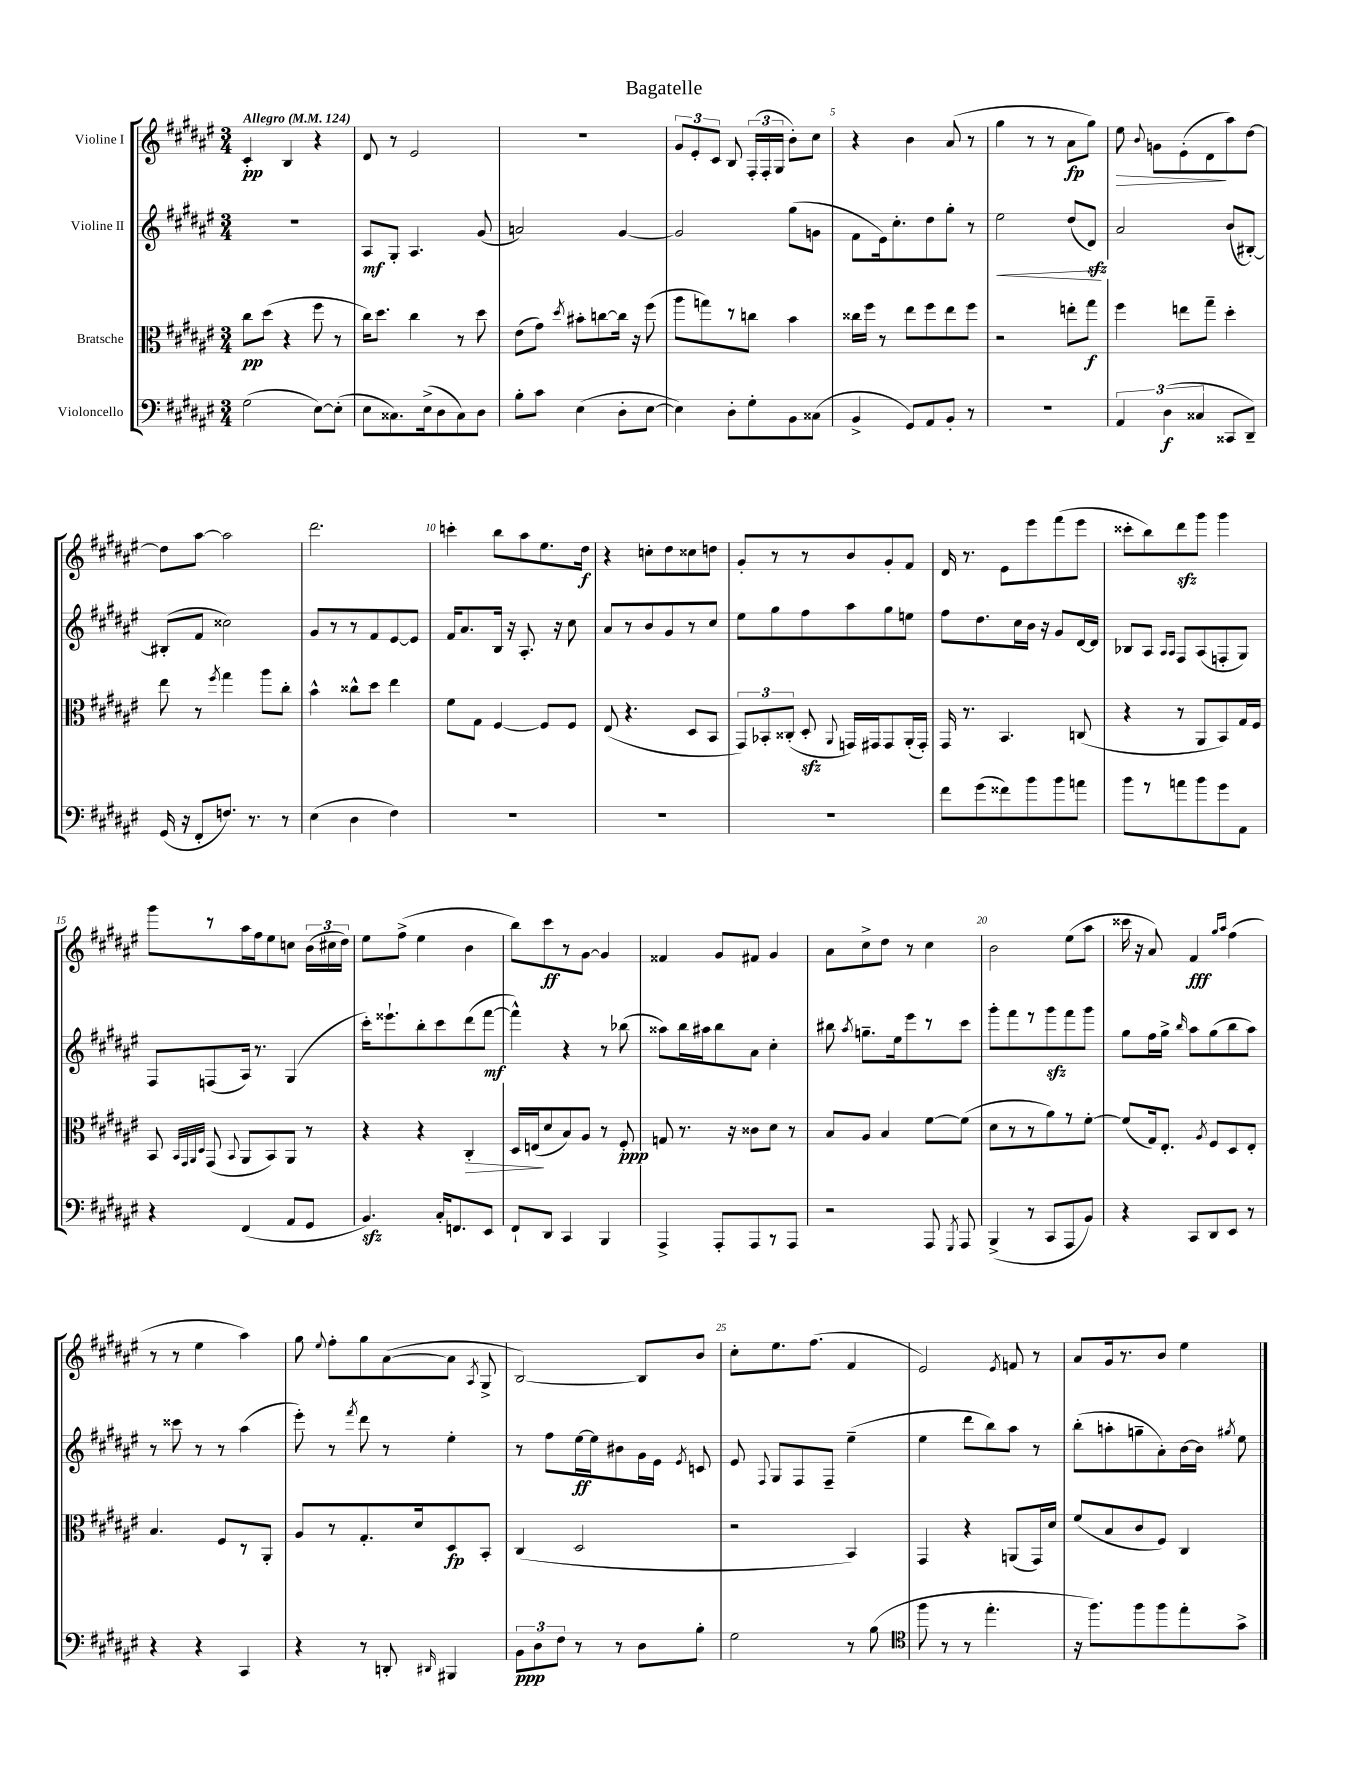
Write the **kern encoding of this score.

**kern	**kern	**kern	**kern
*staff4	*staff3	*staff2	*staff1
*clefF4	*clefC3	*clefG2	*clefG2
*k[f#c#g#d#a#e#]	*k[f#c#g#d#a#e#]	*k[f#c#g#d#a#e#]	*k[f#c#g#d#a#e#]
*M3/4	*M3/4	*M3/4	*M3/4
*MM124	*MM124	*MM124	*MM124
(2G#	8cc#	2.r	4c#'
.	(8dd#	.	.
.	4r	.	4B
[8E#)	8ff#	.	4r
(8E#']	8r	.	.
=	=	=	=
8E#	16cc#)	8A#	8d#
.	8.dd#	.	.
8.C##)	.	8G#'	8r
.	4cc#	4.A#	2e#
(16E#^	.	.	.
8D#	.	.	.
8C##)	8r	.	.
8D#	8dd#	(8g#	.
=	=	=	=
8B'	(8e#	2a)	2.r
8c#	8g#)	.	.
.	8qdd#	.	.
(4E#	8b#'	.	.
.	[8cc	.	.
8D#'	16cc]	[4g#	.
.	16r	.	.
[8E#	(8ff#	.	.
=	=	=	=
4E#])	8aa#	2g#]	12g#
.	.	.	12e#'
.	8gg)	.	.
.	.	.	12c#
8D#'	8r	.	8B
8G#'	8cc	.	(24F#'
.	.	.	24F#'
.	.	.	24G#
8BB	4b	(8gg#	8b')
(8C##	.	8g	8cc#
=	=	=	=
4BB^	16cc##	8f#	4r
.	16ff#	.	.
.	8r	16e#)	.
.	.	8.cc#'	.
8GG#)	8ee#	.	4b
8AA#	8ff#	8dd#	.
8BB'	8ee#	8gg#'	(8a#
8r	8ff#	8r	8r
=	=	=	=
2.r	2r	2ee#	4gg#
.	.	.	8r
.	.	.	8r
.	8ee'	(8dd#	8a#
.	8gg#	8d#)	8gg#)
=	=	=	=
6AA#	4ff#	2a#	8ee#
.	.	.	8qqb
.	.	.	8g
(6D#	.	.	.
.	8ee	.	(8e#'
6C##	.	.	.
.	8gg#~	.	8d#
8CC##	4dd#'	(8b	8aa#)
8DD#~)	.	[8B#')	[8dd#
=	=	=	=
(16GG#	8ee#	(8B#']	8dd#]
16r	.	.	.
8FF#'	8r	8f#	[8aa#
.	8qff#	.	.
8.F)	4gg#	2cc##)	2aa#]
8.r	.	.	.
.	8aa#	.	.
8r	8cc#'	.	.
=	=	=	=
(4E#	4b^^	8g#	2.ddd#
.	.	8r	.
4D#	8cc##^^	8r	.
.	8dd#	8f#	.
4F#)	4ee#	[8e#	.
.	.	8e#]	.
=	=	=	=
2.r	8f#	16f#	4ccc'
.	.	8.a#	.
.	8G#	.	.
.	[4F#	16B	8bb
.	.	16r	.
.	.	8.A#'	8aa#
.	8F#]	.	8.ee#
.	.	16r	.
.	8F#	8cc#	.
.	.	.	16dd#
=	=	=	=
2.r	(8E#	8a#	4r
.	4.r	8r	.
.	.	8b	8cc'
.	.	8g#	8dd#
.	8D#	8r	8cc##
.	8BB	8cc#	8dd
=	=	=	=
2.r	12GG#)	8ee#	8g#'
.	12BB-'	.	.
.	.	8gg#	8r
.	(12C##'	.	.
.	8D#'	8ff#	8r
.	8qqAA#	.	.
.	16GG)	8aa#	8b
.	16GG#	.	.
.	8GG#	8gg#	8g#'
.	(16AA#'	8ee	8f#
.	16GG#')	.	.
=	=	=	=
8f#	16GG#	8ff#	16d#
.	8.r	.	8.r
(8g#	.	8.dd#	.
8f##)	4.BB	.	8e#
.	.	16cc#	.
8b	.	16b	8eee#
.	.	16r	.
8b	.	8g#	(8fff#
8a	(8C	[16d#	8eee#
.	.	16d#]	.
=	=	=	=
8b	4r	8B-	8ccc##'
8r	.	8A#	8bb)
.	.	16qqA#	.
.	.	16qqA#	.
8a	8r	8F#	8ddd#
8b	8AA#	(8A#	8ggg#
8g#	8BB)	8F'	4ggg#
8AA#	16G#	8G#)	.
.	16F#	.	.
=	=	=	=
4r	8BB	8F#	8ggg#
.	32qqBB	.	.
.	32qqGG#	.	.
.	32qqAA#	.	.
.	32qqD#	.	.
.	(8GG#	(8F	8r
.	8qqBB	.	.
(4FF#	8AA#	16A#)	16aa#
.	.	8.r	16ff#
.	8BB)	.	8ee#
8AA#	8AA#	(4G#	8cc
8GG#	8r	.	(24b
.	.	.	24cc#
.	.	.	24dd#)
=	=	=	=
4.BB)	4r	16ccc#')	8ee#
.	.	8.eee##`	.
.	.	.	(8ff#^
.	4r	8bb'	4ee#
16C#'	.	8ccc#	.
8.FF	.	.	.
.	4C#'	(8ddd#	4b
8EE#	.	[8fff#	.
=	=	=	=
8FF#`	16D#	4fff#^^])	8bb)
.	(16E	.	.
8DD#	8d#	.	8ccc#
4CC#	8B)	4r	8r
.	8A#	.	[8g#
4BBB	8r	8r	4g#]
.	8F#'	(8bb-	.
=	=	=	=
4AAA#^	8G	8aa##)	4f##
.	8.r	16bb	.
.	.	16aa#	.
8AAA#'	.	8bb	8g#
.	16r	.	.
8AAA#	8c##	8a#	8f#
8r	8d#	4cc#'	4g#
8AAA#	8r	.	.
=	=	=	=
2r	8B	8bb#	8a#
.	.	8qaa#	.
.	8A#	8.gg~	8cc#^
.	4B	.	8dd#
.	.	16ee#	.
.	.	8eee#	8r
8AAA#	[8f#	8r	4cc#
8qGGG#	.	.	.
8AAA#	(8f#]	8ccc#	.
=	=	=	=
(4BBB^	8d#	8ggg#'	2b
.	8r	8fff#	.
8r	8r	8r	.
8CC#	8a#)	8ggg#	.
8AAA#	8r	8fff#	(8ee#
8BB)	[8f#'	8ggg#	8aa#
=	=	=	=
4r	(8f#]	8gg#	16ccc##
.	.	.	16r
.	16G#)	16ff#	8a#)
.	8.E#'	16gg#^	.
.	.	16qqbb	.
8CC#	.	8aa#	4f#
.	8qA#	.	.
8DD#	8F#	(8gg#	.
.	.	.	16qqgg#
.	.	.	16qqaa#
8EE#	8D#	8bb	(4ff#
8r	8E#'	8aa#)	.
=	=	=	=
4r	4.B	8r	8r
.	.	8ccc##	8r
4r	.	8r	4ee#
.	8F#	8r	.
4CC#	8r	(4aa#	4aa#)
.	8AA#'	.	.
=	=	=	=
4r	8A#	8eee#')	8gg#
.	.	.	8qqee#
.	8r	8r	8ff#'
.	.	8qfff#	.
8r	8.G#'	8ddd#	8gg#
8DD'	.	8r	([8a#
.	16d#	.	.
16qqDD#	.	.	.
4BBB#	8D#	4ee#'	8a#]
.	.	.	8qA#
.	8BB'	.	8G#^
=	=	=	=
12BB	(4C#	8r	[2B)
12D#	.	.	.
.	.	8ff#	.
12F#	.	.	.
8r	2D#	[16ee#	.
.	.	16ee#]	.
8r	.	8b#	.
8D#	.	16g#	8B]
.	.	16e#	.
.	.	8qe#	.
8B'	.	8c	8b
=	=	=	=
2G#	2r	8e#	8cc#'
.	.	8qqF#	.
.	.	8G#	8.ee#
.	.	8F#	.
.	.	.	(8.ff#
.	.	8F#~	.
8r	4BB)	(4ee#~	4f#
(8B	.	.	.
=	=	=	=
*clefC4	*	*	*
8ff#	4GG#	4ee#	2e#)
8r	.	.	.
8r	4r	8ddd#	.
4.ee#'	.	8bb)	.
.	.	.	8qe#
.	(8AA	8aa#	8f
.	16GG#)	8r	8r
.	16d#	.	.
=	=	=	=
16r	(8f#	(8bb'	8a#
8.ff#)	.	.	.
.	8B	8aa'	16g#
.	.	.	8.r
8ff#	8c#	8gg~	.
8ff#	8F#)	8a#')	8b
8ee#'	4C#	[16b	4ee#
.	.	16b]	.
.	.	8qgg#	.
8g#^	.	8ee#	.
==	==	==	==
*-	*-	*-	*-
